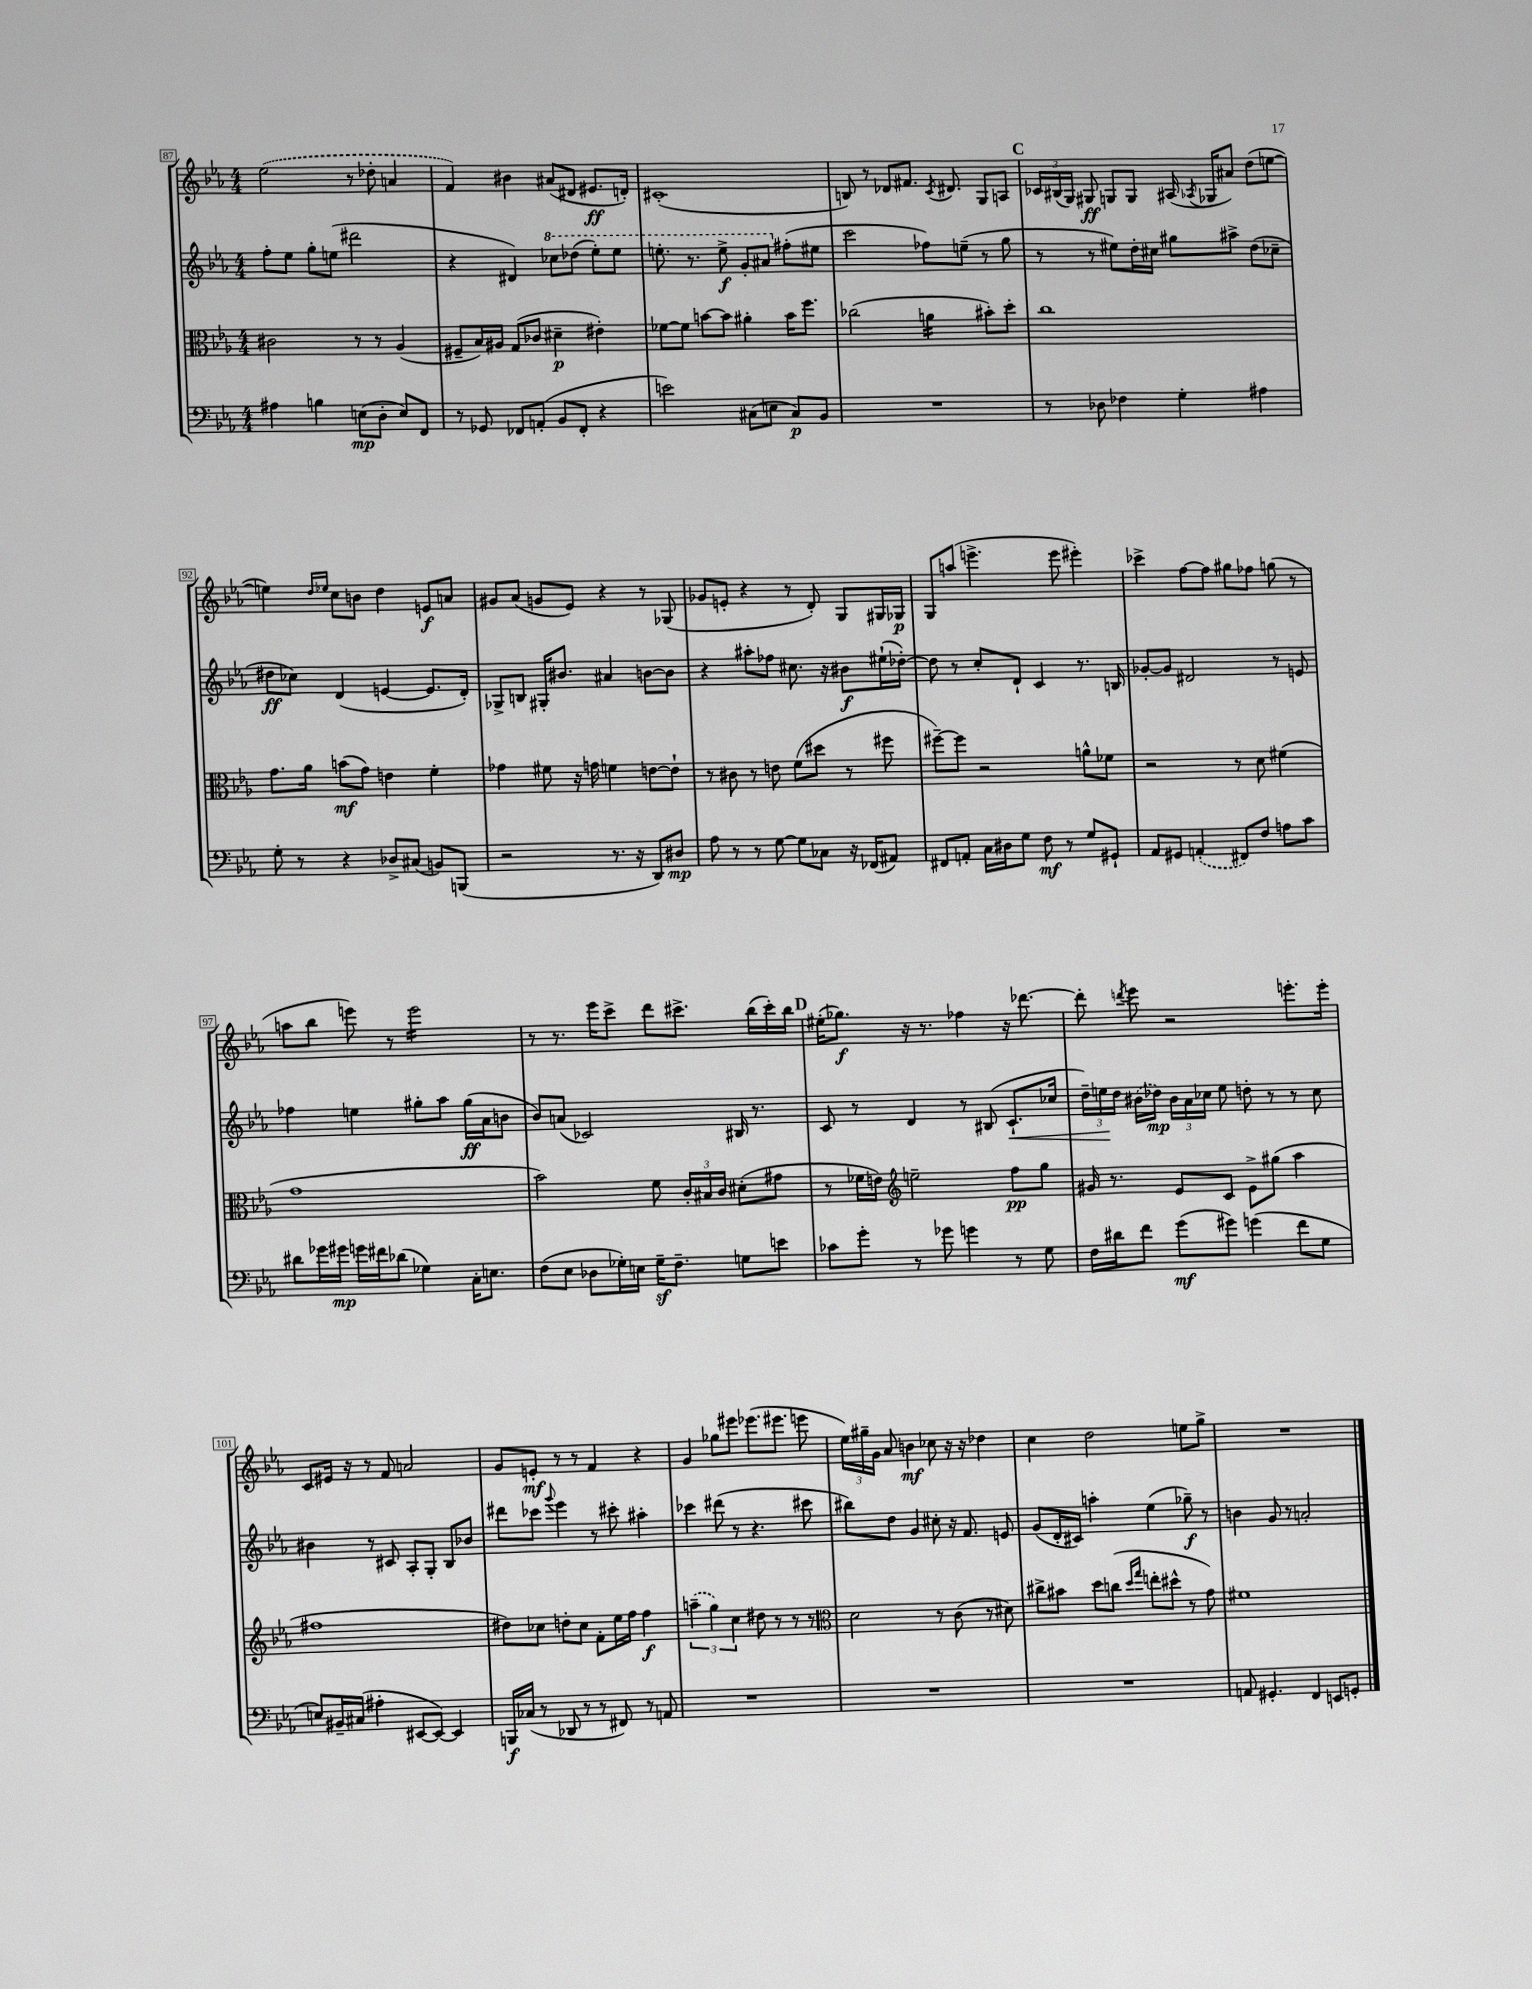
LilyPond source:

<<
\new StaffGroup <<
\new Staff = "s0" {
    \clef treble \key ees \major \numericTimeSignature \time 4/4
    \autoBeamOff \once \slurDashed ees''2( r8 des''8-. a'4 |
    f'4) bis'4 ais'8[( dis'8] eis'8.[\ff d'16]-.) |
    cis'1-.( |
    b8) r8 des'8[ fis'8.] \acciaccatura { c'8 } dis'8. g8[ a8] |
    \mark \markup { \bold "C" } \tuplet 3/2 { ces'16[ bis16( g16]) } gis8\ff g8[ g8] ais16( \acciaccatura { aes8 } ges16[ ais'8]) d''8[( e''8]~ |
    e''4) \grace { d''16[ ees''16] } c''8[ b'8] d''4 e'8[\f a'8] |
    gis'8[ aes'8]( g'8[ ees'8]) r4 r8 ges8( |
    ges'8[ e'8]-. r4 r8 d'8-.) g8[ gis16 ges16]\p |
    g8[ a''8]( e'''4.-> e'''8 eis'''4-.) |
    ces'''4-> f''8[~ f''8] gis''8[ fes''8] g''8( r8 |
    a''8[ bes''8] e'''8) r8 e'''2:16 |
    r8 r8. ees'''16[ c'''8]-> d'''8[ cis'''8.]-> bes''16[( cis'''16-.) bes''16] |
    \mark \markup { \bold "D" } eis''16[-.( ges''8.]\f) r16 r8. fes''4 r16 des'''8.~ |
    des'''8-. \acciaccatura { d'''8 } ees'''8 r2 e'''8.[-. e'''16]-. |
    c'8[ eis'16] r16 r8 f'8 a'2 |
    g'8[ e'8]-.\mf r8 r8 f'4 r4 |
    g'4 ges''8[ eis'''8] ees'''8.[( eis'''8.] e'''8 |
    \tuplet 3/2 { ees''16[) gis''16-- g'16] } aes'8 b'4\mf ces''8 r16 r16 des''4 |
    c''4 d''2 e''8[ g''8]-> |
    R1 \bar "|." |
}
\new Staff = "s1" {
    \clef treble \key ees \major \numericTimeSignature \time 4/4
    \autoBeamOff f''8[-. ees''8] g''8[-. e''8]( dis'''2 |
    r4 dis'4) \ottava #1 ces'''8[ des'''8]( ees'''8[-.) ees'''8] |
    e'''8.-. r8. e'''8->\f g''8[-. ais''8] \ottava #0 fis''8[-.( eis''8] |
    c'''2 fes''8[) e''8]--( r8 g''8 |
    \mark \markup { \bold "C" } r8 r8 eis''8[) d''16-. cis''16] gis''8[ ais''8]-> d''8[( ces''8]-- |
    dis''8[\ff ces''8]) d'4( e'4~ e'8.[ d'16]-.) |
    ges8[-> b8] gis16[-. bis'8.] ais'4 b'8[~ b'8] |
    r4 ais''8[-. fes''8] cis''8. r16 bis'8[\f eis''16-!( des''16]~-.) |
    des''8 r8 c''8[-. d'8]-! c'4 r8. b16 |
    ges'8[~-. ges'8] dis'2 r8 e'8 |
    fes''4 e''4 gis''8[-. aes''8] gis''16[\ff( aes'16 b'8] |
    bes'8[) a'8]( ces'2) bis16 r8. |
    \mark \markup { \bold "D" } c'8 r8 d'4 r8 bis8( c'8.[-!\< ces''16] |
    \tuplet 3/2 { d''16[--) e''16\! d''16] } \once \slurDashed bis'16[( des''16]\mp) \tuplet 3/2 { bis'16[ aes'16 ces''16] } e''8 d''8-. r8 r8 ces''8 |
    bis'4 r8 cis'8 aes8[-. g8]-. bes8[ bes'8] |
    dis'''8[ ces'''8] \appoggiatura { g'''8 } ees'''4 r8 cis'''8-. ais''4-. |
    ces'''4 dis'''8( r8 r4. cis'''8 |
    bis''8[) d''8] g'4 cis''8-. r16 f'8. e'8 |
    g'8[( d'16-. cis'16]) a''4-. ees''4( ges''8--\f) r8 |
    b'4 g'8 r8 a'2-. \bar "|." |
}
\new Staff = "s2" {
    \clef alto \key ees \major \numericTimeSignature \time 4/4
    \autoBeamOff cis'2 r8 r8 aes4( |
    fis8[-- bes16) ais16] g8[( ces'8] dis'4--\p eis'4-.) |
    fes'8[~ fes'8] b'8[~ b'8] ais'4-. b'16[ f''8.] |
    ces''2( a'4:16 bis'8[-.) d''8]-. |
    \mark \markup { \bold "C" } c''1 |
    g'8.[ aes'16] b'8[\mf( g'8]) e'4 f'4-. |
    ges'4 fis'8 r16 g'16 f'4 e'8[~ e'8]-! |
    r8 cis'8 r8 e'8 f'8[( dis''8] r8 fis''8 |
    fis''8[~--) fis''8] r2 a'8[-^ fes'8] |
    r2 r8 d'8 fis'4( |
    g'1 |
    bes'2) f'8 \tuplet 3/2 { c'16[-. bis16 c'16] } dis'8[-.( gis'8] |
    \mark \markup { \bold "D" } r8 fes'16[ e'16]) \clef treble e''2-- f''8[\pp g''8] |
    gis'16 r8. ees'8[ c'8] ees'8[-> gis''8]( aes''4 |
    fis''1 |
    dis''8[) ces''8] d''8[-. ces''8] f'8[-. ees''16 f''16] f''4\f |
    \tuplet 3/2 { \once \slurDashed a''4--( g''4) c''4 } dis''8 r8 r8 r8 |
    \clef alto d'2 r8 c'8( r8 dis'8) |
    cis''8[-> bis'8] d''8[ c''8]( \grace { d''16[ g''16] } e''8[-. dis''8]-^ r8 g'8) |
    fis'1 \bar "|." |
}
\new Staff = "s3" {
    \clef bass \key ees \major \numericTimeSignature \time 4/4
    \autoBeamOff ais4 b4 e8[\mp( d8]-. e8[) f,8] |
    r8 ges,8 fes,8[ a,8]-.( bes,8[ fes,8]-. r4 |
    e'2) cis8[( e8] cis8[\p) bes,8] |
    R1 |
    \mark \markup { \bold "C" } r8 des8 fes4 g4-. ais4 |
    g8-. r8 r4 des8[-> cis8]( b,8[) b,,8]( |
    r2 r8. r16 d,8[) dis8]\mp |
    aes8 r8 r8 g8~ g8[ ces8] r16 fes,16[( ais,8]) |
    fis,8[ a,8]-. c16[ dis16 g8] f8\mf r8 g8[ gis,8]-! |
    aes,8[ gis,8] \once \slurDashed a,4-.( fis,8[) f8] a8[ c'8] |
    dis'8[ ges'16 gis'16]\mp g'16[ fis'16 des'8]( ges4) c16[-. e8.] |
    f8[( ees8] des8[ ges16-.) e16] ges16[--\sf f8.]-- g8[ e'8] |
    \mark \markup { \bold "D" } ces'8[ g'8]-. r8 ges'8 g'4 r8 g8 |
    f16[ dis'16 f'8] g'8[\mf( gis'8]) g'4( f'8[ g8] |
    e8[) bis,16-- cis16]( ais4-. eis,8[~ eis,8]~) eis,4 |
    b,,16[\f ces16]( r8 des,8 r8 r8 fis,8) r8 a,8 |
    R1 |
    R1 |
    R1 |
    a,8 gis,4.-. f,4 e,8[ g,8]-. \bar "|." |
}
>>
>>
\layout { \context { \Score currentBarNumber = #87 \override BarNumber.stencil = #(make-stencil-boxer 0.1 0.3 ly:text-interface::print) } }
